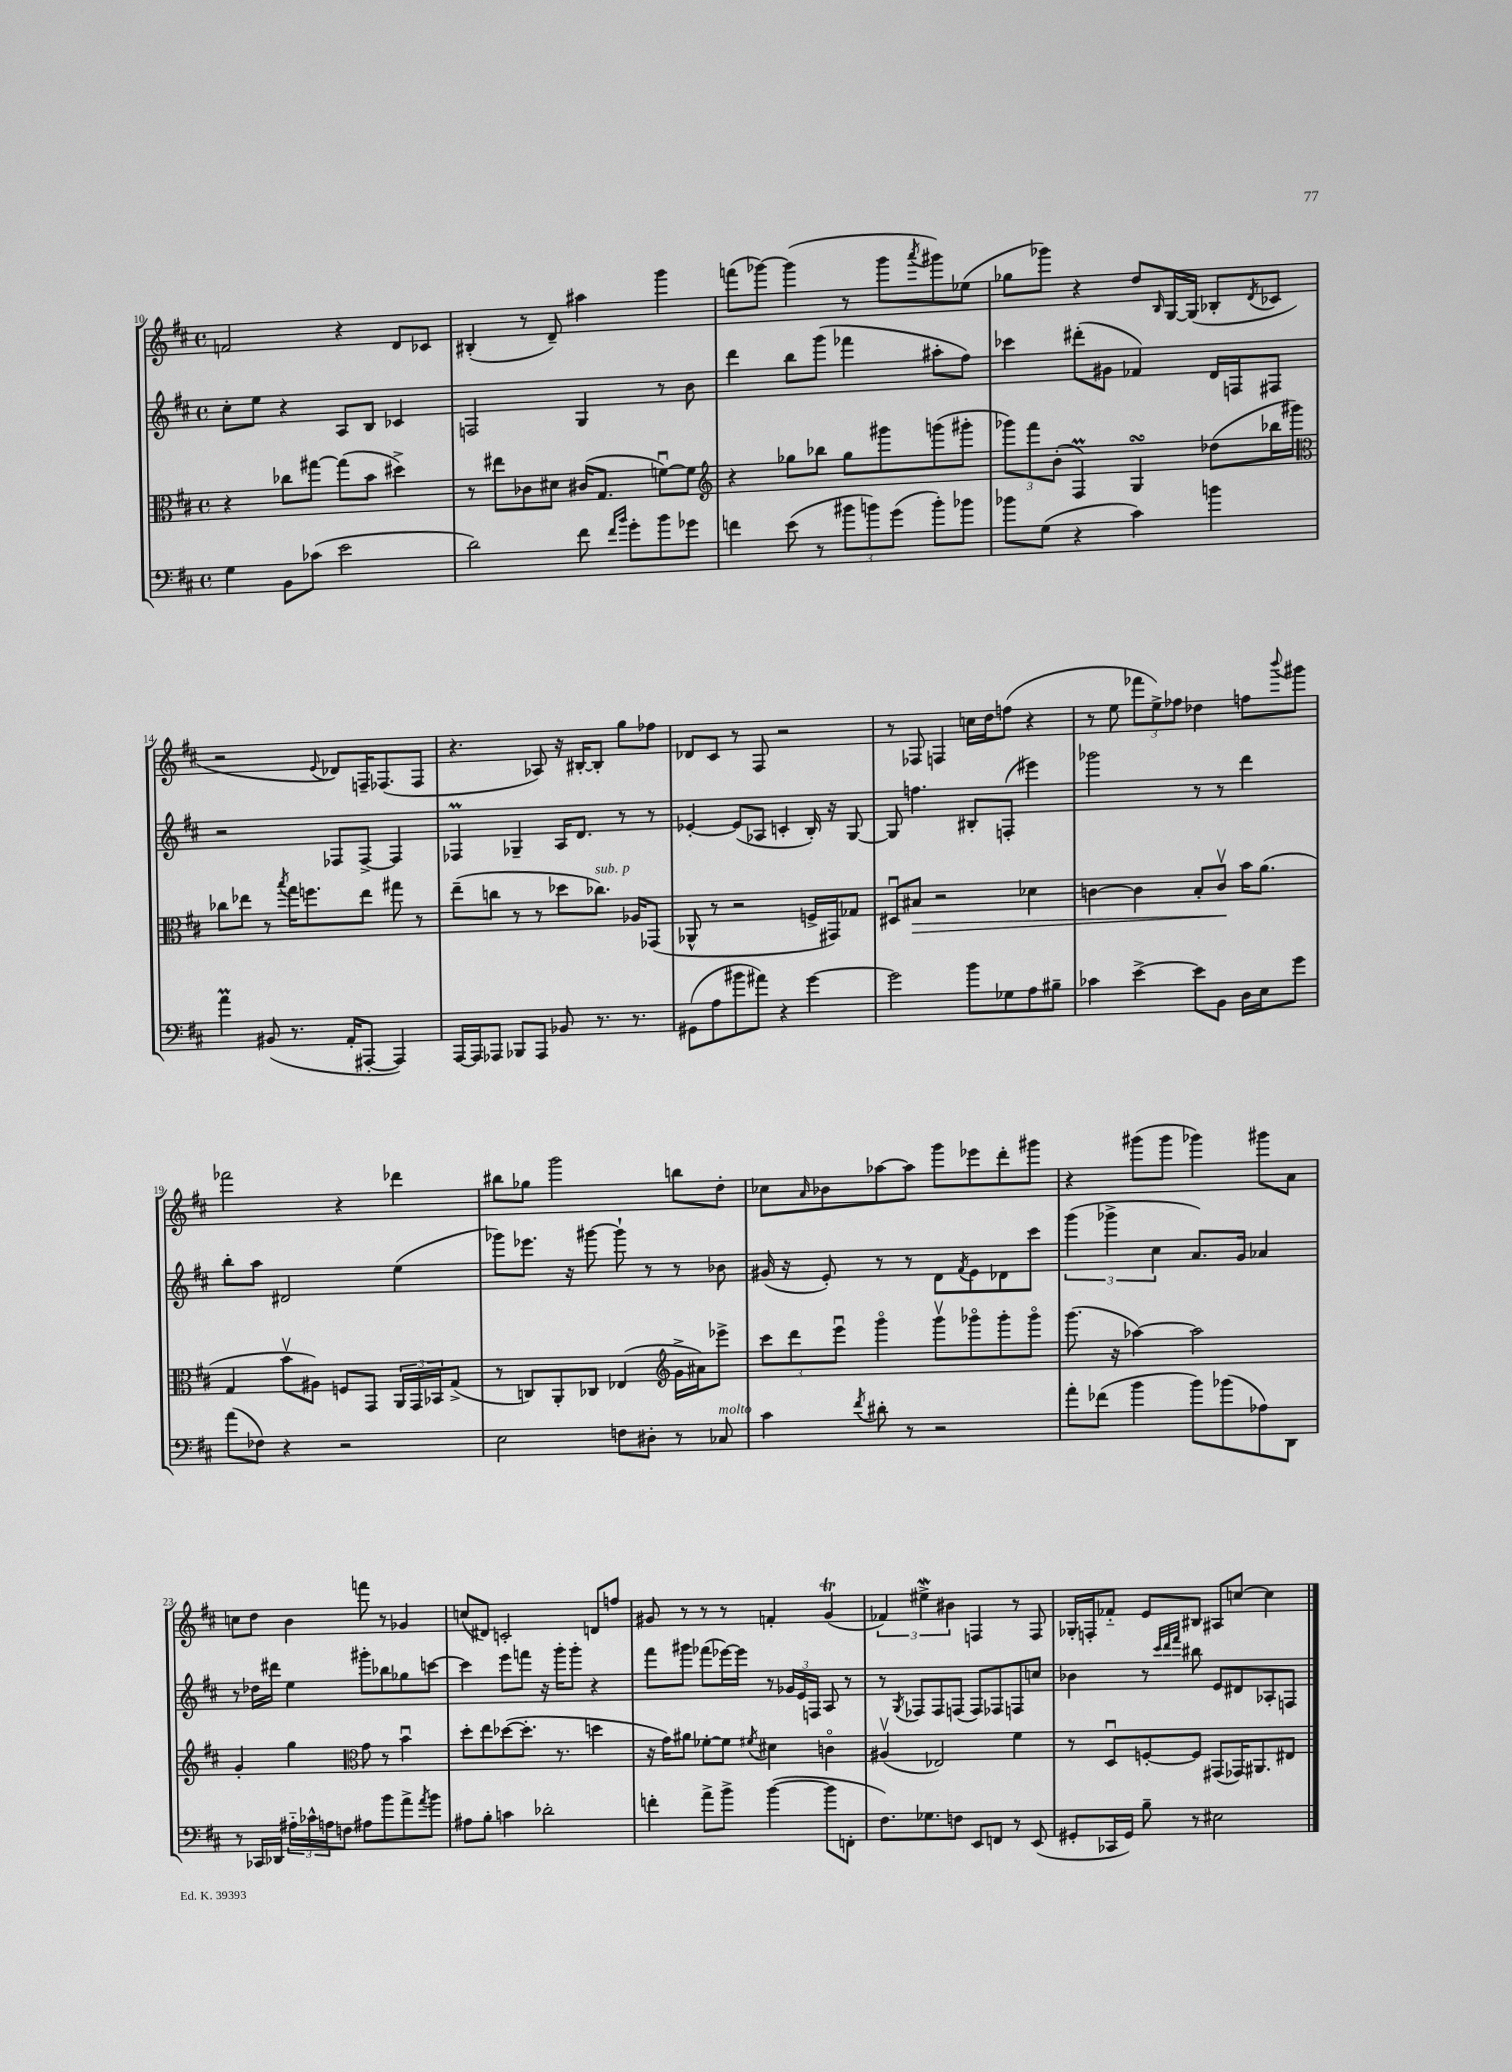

**kern	**kern	**dynam	**kern	**kern
*part4	*part3	*part3	*part2	*part1
*staff4	*staff3	*staff3	*staff2	*staff1
*clefF4	*clefC3	*	*clefG2	*clefG2
*k[f#c#]	*k[f#c#]	*	*k[f#c#]	*k[f#c#]
*M4/4	*M4/4	*	*M4/4	*M4/4
*met(c)	*met(c)	*	*met(c)	*met(c)
=10	=10	=10	=10	=10
4G\	4r	.	8cc#'\L	2fn/
.	.	.	8ee\J	.
8BB\L	8cc-X\L	.	4r	.
(8c-X\J	[8gg#X\J	.	.	.
2e\	(8gg#\L]	.	8A/L	4r
.	8b\J	.	8B/J	.
.	4dd#X^\)	.	4c-X/	8d/L
.	.	.	.	8c-X/J
=11	=11	=11	=11	=11
2d\)	8r	.	2Fn/	(4B#X'/
.	8ee#X\L	.	.	.
.	8c-X\	.	.	8r
.	8d#X\J	.	.	8d~/)
8f#\	(16c#X/KL	.	4G/	4aa#X\
.	8.G/J	.	.	.
16qqf#/LL	.	.	.	.
16qqb/JJ	.	.	.	.
8g'\L	.	.	.	.
8b\	[8fnu\L)	.	8r	4ggg\
8g-X\J	8f\J]	.	8b\	.
=12	=12	=12	=12	=12
*	*clefG2	*	*	*
4fn\	4r	.	4ddd\	(8fffn\L
.	.	.	.	[8ggg-X\J)
(8e\	8gg-X\L	.	8bb\L	(4ggg-\]
8r	8bb-X\J	.	(8ggg\J	.
12b#X\L	8gg-\L	.	4fff-X\	8r
12bn\)	.	.	.	.
.	8ggg#X\	.	.	8ggg-\L
(12g\J	.	.	.	.
.	.	.	.	8qaaa/
8b'\L)	(8gggn\	.	8aa#X'\L	8ggg#X\)
8b-X\J	8ggg#X'\J	.	8ff#\J)	(8ee-X\J
=13	=13	=13	=13	=13
8b-X\L	12ggg-X\L)	.	4ccc-X\	8gg-X\L
.	12fff#\	.	.	.
(8G\J	.	.	.	8ggg-X\J)
.	(12b'\J	.	.	.
4r	4F#m/)	.	(8ddd#X'\L	4r
.	.	.	8g#X\J	.
4c#\)	4GsSSs/	.	4f-X/)	8dd/L
.	.	.	.	16qqB/
.	.	.	.	[16G/L
.	.	.	.	(16G/JJ]
4bn\	(8dd-X\L	.	16d/LL	8B-X'/L
.	.	.	16Fn/J	.
.	.	.	.	8qd/
.	16bb-X\L	.	8F#X/J	8c-X/J
.	16ggg#X\JJ)	.	.	.
!!LO:LB:g=z
=14	=14	=14	=14	=14
*	*clefC3	*	*	*
4aM\	8cc-X\L	.	2r	2r
.	8ee-X\J	.	.	.
(8BB#X/	8r	.	.	.
.	8qbb/	.	.	.
8.r	16gg\KL	.	.	.
.	8.ffn\	.	.	.
.	.	.	.	8qqe/
.	.	.	8F-X/L	8d-X/L)
16AA'/KL	.	.	.	.
[8AAA#X'/J	8ee-\J	.	[8F-^/J	16Fn~/K
.	.	.	.	(8.F-X/
4AAA#/])	8gg#X\	.	4F-/]	.
.	8r	.	.	8F-/J
=15	=15	=15	=15	=15
[16AAA/LL	(8ee~\L	.	4F-XM/	4.r
16AAA/J]	.	.	.	.
8AAA-X/J	8ccn\J	.	.	.
8BBB-X/L	8r	.	4G-X~/	.
8AAA-/J	8r	.	.	8A-X/)
8BB-X/	8dd-X\L	.	16A/KL	16r
.	.	.	8.d/J	[16B#X'/KL
!	!LO:TX:a:i:t=sub. p	!	!	!
8.r	8.cc-X\J)	.	.	8B#'/J]
.	.	.	8r	8gg\L
8.r	16A-X/KL	.	.	.
.	(8GG-X/J	.	8r	8ff-X\J
=16	=16	=16	=16	=16
(8GG#X\L	8AA-X^^/	.	[4e-X'/	8d-X/L
8A\	8r	.	.	8c#/J
8b#X\	2r	.	(8e-/L]	8r
8a#X\J)	.	.	8A-X/J	8F#/
4r	.	.	4cn'/	2r
[4g\	16Fn^/LL	.	16B'/)	.
.	16GG#X/J)	.	16r	.
.	8G-X/J	.	[8G/	.
=17	=17	=17	=17	=17
2g\]	8D#Xu/L	.	8G/]	8r
!	!	!LO:HP:b	!	!
.	8B#X/J	>	4.ffn\	8F-X/
.	2r	.	.	4Fn/
8b\L	.	.	8B#X'/L	16ccn\LL
.	.	.	.	16dd\J
8G-X\	.	.	(8Fn'/J	(8ffn\J
8A\	4d-X\	.	4eee#X\)	4r
8B#X~\J	.	.	.	.
=18	=18	=18	=18	=18
4c-X\	[4cn\	.	2ggg-X\	8r
.	.	.	.	8ee\
[4e^\	4c\]	.	.	12fff-X\L
.	.	.	.	12ee^\)
.	.	.	.	12ff-X\J
8e\L]	8B'/L	.	8r	4dd-X\
8BB\J	8cv/J	.	8r	.
16D\LL	16b\KL	]	4ddd\	8ffn\L
16E\J	(8.a\J	.	.	.
.	.	.	.	8qqbbb/
8g\J	.	.	.	8ggg#X\J
!!LO:LB:g=z
=19	=19	=19	=19	=19
(8a\L	4G/	.	8bb'\L	2fff-X\
8F-X\J)	.	.	8aa\J	.
4r	8bv\L	.	2d#X/	.
.	8A#X\J)	.	.	.
2r	8Fn/L	.	.	4r
.	8GG/J	.	.	.
.	24AA/LL	.	(4ee\	4ddd-X\
.	24GG/	.	.	.
.	24BB-X/J	.	.	.
.	(8G^/J	.	.	.
=20	=20	=20	=20	=20
2E\	8r	.	8ggg-X\L)	8bb#X\L
.	8Cn/L)	.	8.eee-X\J	8gg-X\J
.	8AA'/	.	.	2ggg\
.	.	.	16r	.
.	8C-X/J	.	[8ggg#X\	.
8Fn\L	(4E-X/	.	8ggg#`\]	.
8D#X'\J	.	.	8r	.
*	*clefG2	*	*	*
8r	16g^\LL	.	8r	8bbn\L
.	16a#X\J)	.	.	.
!LO:TX:a:i:t=molto	!	!	!	!
8C-X/	8eee-X^\J	.	8b-X\	8dd'\J
=21	=21	=21	=21	=21
4c#\	12ccc#\L	.	(16g#X/	8cc-X\L
.	.	.	16r	.
.	12ddd\	.	.	.
.	.	.	.	16qqa/
.	.	.	8e'/)	8b-X\
.	12eeeu\J	.	.	.
8qf#/	.	.	.	.
8d#X'\	4ggg\	.	8r	[8aa-X\
8r	.	.	8r	8aa-\J]
2r	8gggv\L	.	8d\L	8ggg\L
.	.	.	8qf#/	.
.	8ggg-X\	.	8e\	8eee-X\
.	8ggg-'\	.	8d-X\	8ddd'\
.	8ggg-\J	.	8ccc#\J	8ggg#X\J
=22	=22	=22	=22	=22
8a'\L	(8.ggg\	.	(6ggg\	4r
(8f-X\J	.	.	.	.
.	.	.	6ggg-X^\	.
.	16r	.	.	.
4b\	[4aa-X\)	.	.	(8ggg#X\L
.	.	.	6cc#\	.
.	.	.	.	8ggg#\J
8b\L)	2aa-\]	.	8.a/L)	4ggg-X\)
(8b-X\	.	.	.	.
.	.	.	16g/Jk	.
8A-X\)	.	.	4a-X/	8ggg#X\L
8DD\J	.	.	.	8a\J
!!LO:LB:g=z
=23	=23	=23	=23	=23
8r	4g'/	.	8r	8ccn\L
16CC-X/LL	.	.	16dd-X\LL	8dd\J
16DD-X/JJ	.	.	16ddd#X\JJ	.
24A#X\LL	4gg\	.	4ee\	4b\
24c-X^^\	.	.	.	.
24An\J	.	.	.	.
8Fn\J	.	.	.	.
*	*clefC3	*	*	*
8A#X\L	8g\	.	8ggg#X'\L	8fffn\
8b\	8r	.	8bb-X\	8r
8a^\	4bu\	.	8gg-X\	4g-X/
8qa/	.	.	.	.
8b\J	.	.	[8cccn\J	.
=24	=24	=24	=24	=24
8A#X\L	8dd'\L	.	4ccc\]	(8ccn/L
8B'\J	8ee\	.	.	8d#X/J)
4cn\	([8dd-X\	.	8eee\L	2cn'/
.	8.dd-'\J]	.	8fffn\J	.
2d-X'\	.	.	16r	.
.	8.r	.	16ggg'\KL	.
.	.	.	8ggg'\J	.
.	4ddn\	.	4r	8dn/L
.	.	.	.	8ffn/J
=25	=25	=25	=25	=25
4fn'\	16r	.	8fff#\L	8g#X/
.	16g\KL)	.	.	.
.	8a#X\J	.	8ggg#X\J	8r
8a^\L	[8f-X'\L	.	(8fff-X\L	8r
8b^\J	8f-\J]	.	[16eee-X\L)	8r
.	.	.	16eee-\JJ]	.
.	8qf#X/	.	.	.
([4b\	4d#X\	.	8r	4fn'/
.	.	.	24g-X/LL	.
.	.	.	24e/	.
.	.	.	24Fn/JJ	.
8b\L]	4cn\	.	8A/	(4g#t/
8FFn'\J	.	.	8r	.
=26	=26	=26	=26	=26
8.F#\L)	(4A#Xv/	.	8r	6f-X/)
.	.	.	8qG/	.
.	.	.	8F-X/L	.
.	.	.	.	6ee#XW^\
8.G-X\	.	.	.	.
.	2E-X/)	.	8F-/	.
.	.	.	.	6b#X\
8Fn\J	.	.	(8Fn/J	.
8EE/L	.	.	8F/L)	4Fn/
8FFn/J	.	.	8F-X/	.
8r	4f#\	.	8Fn/	8r
(8EE/	.	.	8ccn/J	8F/
=27	=27	=27	=27	=27
8GG#X'/L	8r	.	4b-X\	16G-X'/LL
.	.	.	.	16Fn'/J
16CC-X/L	8Du/L	.	.	8f-X/J
16GG#/JJ)	.	.	.	.
8B~\	[8Fn'/	.	8r	8e/L
.	.	.	32qqccc#/LLL	.
.	.	.	32qqddd/	.
.	.	.	32qqfff#/JJJ	.
8r	8F/J]	.	8bb#X\	8B#X/J
2E#X\	(8GG#X/L	.	8e/L	8A#X/L
.	16GG-X/K)	.	8d#X/	[8ccn/J
.	8.AA#X/	.	.	.
.	.	.	8A-X'/	4cc\]
.	8E#X/J	.	8Fn/J	.
==	==	==	==	==
*-	*-	*-	*-	*-
